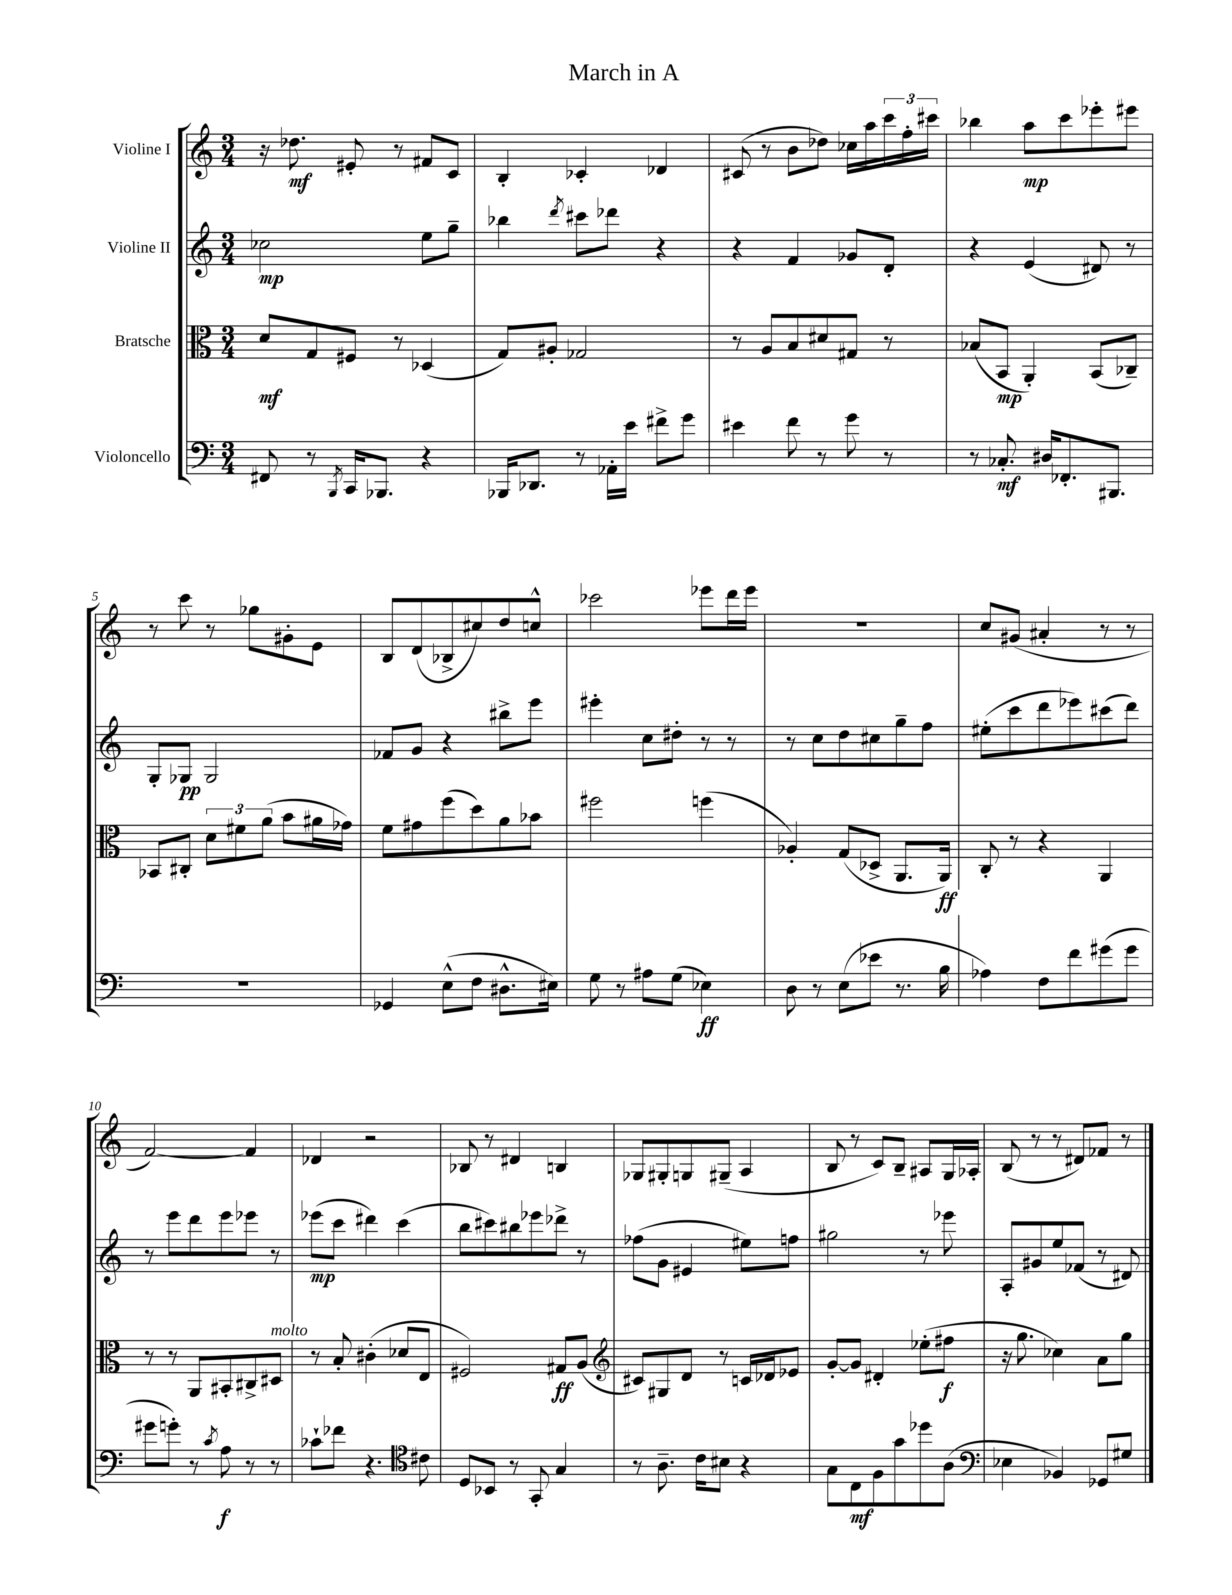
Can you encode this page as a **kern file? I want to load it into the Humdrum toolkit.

**kern	**kern	**kern	**kern
*staff4	*staff3	*staff2	*staff1
*clefF4	*clefC3	*clefG2	*clefG2
*k[]	*k[]	*k[]	*k[]
*M3/4	*M3/4	*M3/4	*M3/4
8FF#	8d	2cc-	16r
.	.	.	8.dd-
8r	8G	.	.
8qBBB	.	.	.
16CC	8F#	.	8e#'
8.BBB-	.	.	.
.	8r	.	8r
4r	(4D-	8ee	8f#
.	.	8gg~	8c
=	=	=	=
16BBB-	8G)	4bb-	4B'
8.DD-	.	.	.
.	8A#'	.	.
.	.	8qddd	.
8r	2G-	8ccc#	4c-'
16AA-'	.	8ddd-	.
16e	.	.	.
8f#^	.	4r	4d-
8g	.	.	.
=	=	=	=
4e#	8r	4r	(8c#
.	8A	.	8r
8f	8B	4f	8b
8r	8d#	.	8dd-)
8g	8G#	8g-	16cc-
.	.	.	16aa
8r	8r	8d'	24ccc
.	.	.	24ff'
.	.	.	24ccc#
=	=	=	=
8r	(8B-	4r	4bb-
8.C-'	8BB	.	.
.	4AA')	(4e	8aa
16D#	.	.	.
8.FF-'	.	.	8ccc
.	(8BB	8d#)	8eee-'
8.BBB#	.	.	.
.	8C-~)	8r	8eee#
=	=	=	=
2.r	8BB-	8G'	8r
.	8C#'	8G-	8ccc
.	12d	2G-	8r
.	12f#	.	.
.	.	.	8gg-
.	(12a	.	.
.	8b	.	8g#'
.	16a#	.	8e
.	16g-)	.	.
=	=	=	=
4GG-	8f	8f-	8B
.	8g#	8g	(8d
(8E^^	(8ff	4r	8B-^
8F	8dd)	.	8cc#)
8.D#^^	8a	8bb#^	8dd
.	8b-	8eee	8cc^^
16E#)	.	.	.
=	=	=	=
8G	2ff#	4eee#'	2ccc-
8r	.	.	.
8A#	.	8cc	.
(8G	.	8dd#'	.
4E-)	(4ff	8r	8eee-
.	.	8r	16ddd
.	.	.	16eee-
=	=	=	=
8D	4A-')	8r	2.r
8r	.	8cc	.
(8E	(8G	8dd	.
8e-	8D-^	8cc#	.
8.r	8.AA	8gg~	.
.	.	8ff	.
16B	16AA)	.	.
=	=	=	=
4A-)	8C'	(8ee#'	8cc
.	8r	8ccc	(8g#
8F	4r	8ddd	4a#'
8f	.	8eee-)	.
(8g#	4AA	(8ccc#	8r
8g#	.	8ddd)	8r
=	=	=	=
8g#	8r	8r	[2f)
8g')	8r	8eee	.
8r	8AA	8ddd	.
8qc	.	.	.
8A	8BB#'	8eee	.
8r	8C#^	8eee-	4f]
8r	8D#	8r	.
=	=	=	=
8c-`	8r	(8eee-	4d-
8f-	8B'	8ccc	.
4.r	(4c#'	4ddd#)	2r
.	8d-	(4ccc	.
*clefC4	*	*	*
8c#	8E	.	.
=	=	=	=
8D	2F#)	8bb	8B-
8BB-	.	8ccc#)	8r
8r	.	8bb#	4d#
8GG'	.	8eee-	.
4G	8G#	8ddd-^	4B
.	(8A	8r	.
=	=	=	=
*	*clefG2	*	*
8r	8c#)	(8ff-	8G-
8.A~	8G#	8g	8G#'
.	8d	4e#	8G
16c	.	.	.
8B#	8r	.	(8G#~
4r	16c	8ee#)	4A
.	16d-	.	.
.	8e-	8ff	.
=	=	=	=
8G	[8g'	2gg#	8B
8C	8g]	.	8r
8F	4d#'	.	8c)
8g	.	.	8B~
8dd-	(8ee-'	8r	8A#
(8A	8ff#	8eee-	16G
.	.	.	16A-'
=	=	=	=
*clefF4	*	*	*
4E-	16r	8A'	(8B
.	8.gg	.	.
.	.	8g#	8r
4BB-)	4cc-)	8ee	8r
.	.	(8f-	8d#)
8GG-	8a	8r	8f-
8G#	8gg	8d#)	8r
==	==	==	==
*-	*-	*-	*-
